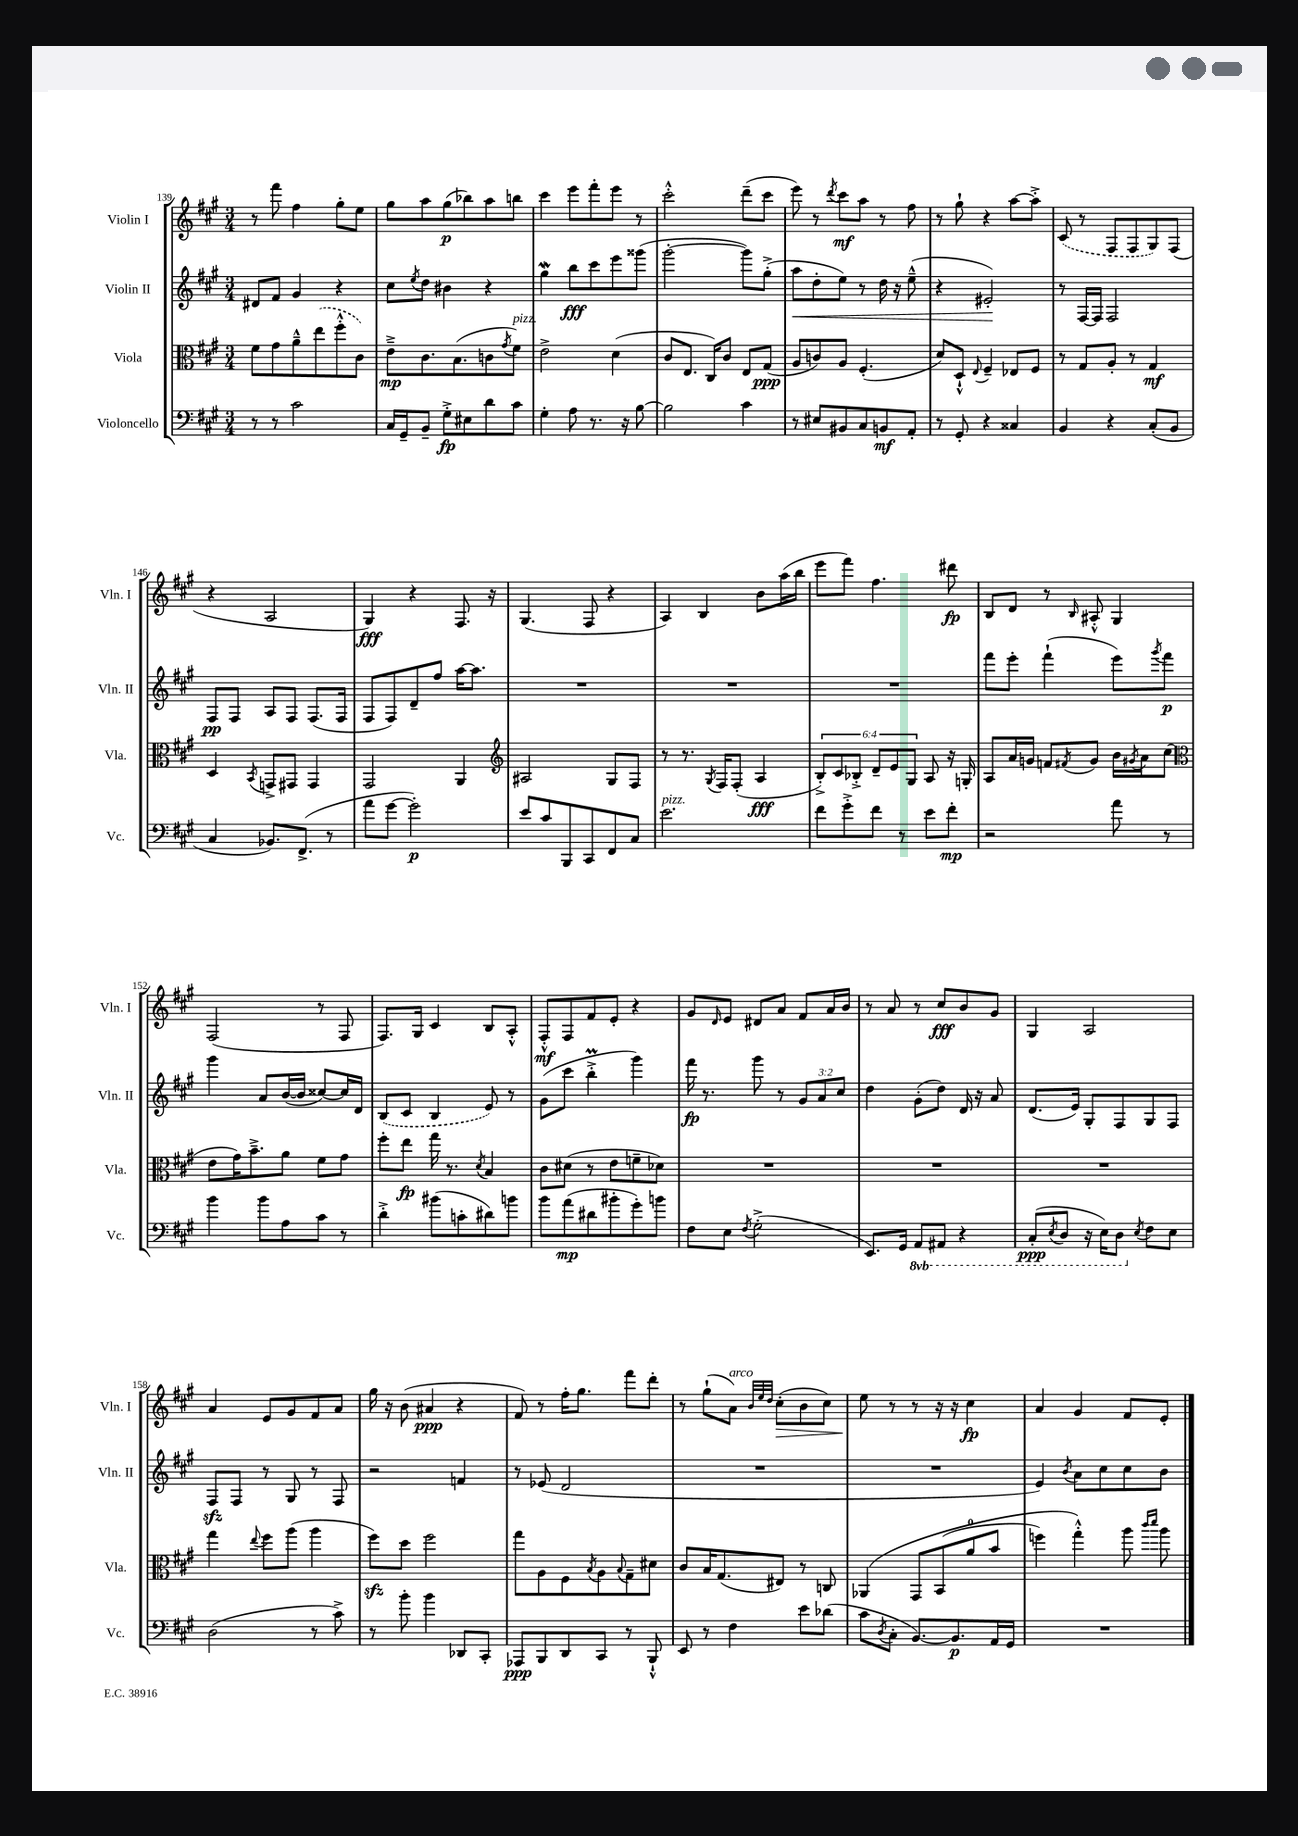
<<
\new StaffGroup <<
\new Staff = "s0" \with { instrumentName = "Violin I" shortInstrumentName = "Vln. I" } {
    \clef treble \key a \major \numericTimeSignature \time 3/4
    r8 fis'''8 fis''4 gis''8-. e''8 |
    gis''8 a''8 gis''8\p( bes''8) a''8 b''8 |
    cis'''4 e'''8 fis'''8-. e'''8 r8 |
    cis'''2-.-^ d'''8--( cis'''8 |
    e'''8) r8 \acciaccatura { d'''8 } cis'''8\mf a''8 r8 fis''8 |
    r8 gis''8-! r4 a''8~ a''8-.-> |
    \once \slurDashed cis'8( r8 fis8 fis8 gis8) fis8( |
    r4 a2 |
    gis4\fff) r4 fis8. r16 |
    gis4.( fis8 r4 |
    a4) b4 b'8 a''16( b''16 |
    e'''8 fis'''8) fis''4. dis'''8\fp |
    b8 d'8 r8 \grace { b16 } ais8-.-^ gis4 |
    fis2( r8 fis8 |
    fis8.) gis16 cis'4 b8 a8-.-^ |
    fis8-.-^\mf fis8 fis'8 e'8-. r4 |
    gis'8 \grace { d'16 } e'8 dis'8 a'8 fis'8 a'16 b'16 |
    r8 a'8 r8 cis''8\fff b'8 gis'8 |
    gis4 a2 |
    a'4 e'8 gis'8 fis'8 a'8 |
    gis''16 r16 b'8( ais'4\ppp r4 |
    fis'8) r8 fis''16-. gis''8. fis'''8 d'''8-. |
    r8 gis''8-!( a'8^\markup { \italic "arco" }) \grace { b'32 e''32 d''32 } cis''8-.\>( b'8 cis''8) |
    e''8\! r8 r8 r16 r16 cis''4\fp |
    a'4 gis'4 fis'8 e'8-. \bar "|." |
}
\new Staff = "s1" \with { instrumentName = "Violin II" shortInstrumentName = "Vln. II" } {
    \clef treble \key a \major \numericTimeSignature \time 3/4 \override Staff.TupletNumber.text = #tuplet-number::calc-fraction-text
    dis'8 fis'8 gis'4 r4 |
    cis''8 \acciaccatura { e''8 } d''8 bis'4 r4 |
    gis''4\mordent b''8\fff cis'''8 e'''8 gisis'''8( |
    gis'''2~-. gis'''8) gis''8-.->( |
    a''8\< d''8-. e''8) r8 d''16 r16 e''8---^( |
    r4 eis'2-.\!) |
    r8 fis16~ fis16 fis2 |
    fis8\pp fis8 a8 fis8 fis8.( fis16 |
    fis8 fis8) d'8-- fis''8 a''16~ a''8. |
    R2. |
    R2. |
    R2. |
    fis'''8 e'''8-. fis'''4-!( e'''8) \acciaccatura { gis'''8 } fis'''8\p |
    gis'''4 a'8 b'16~( b'16 cisis''8~) cisis''16 d'16 |
    \once \slurDashed b8( cis'8 b4 e'8) r8 |
    gis'8( cis'''8 b''4-.->\prall gis'''4) |
    fis'''16\fp r8. gis'''8 r8 \tuplet 3/2 { gis'8 a'8 cis''8 } |
    d''4 gis'8-.( d''8) d'16 r16 a'8 |
    d'8.( e'16) gis8-. fis8 gis8 fis8 |
    fis8\sfz fis8 r8 gis8 r8 fis8 |
    r2 f'4 |
    r8 ees'8( d'2 |
    R2. |
    R2. |
    e'4) \acciaccatura { b'8 } a'8 cis''8 cis''8 b'8 \bar "|." |
}
\new Staff = "s2" \with { instrumentName = "Viola" shortInstrumentName = "Vla." } {
    \clef alto \key a \major \numericTimeSignature \time 3/4 \override Staff.TupletNumber.text = #tuplet-number::calc-fraction-text
    fis'8 gis'8 a'8---^ \once \slurDashed e''8( fis''8-.-^ cis'8) |
    e'8--->\mp cis'8. b8.( c'8 \acciaccatura { gis'8 } fis'8^\markup { \italic "pizz." }) |
    e'2-> d'4( |
    cis'8 e8. cis16) cis'8 e8 gis8\ppp( |
    a8 c'8) a8 fis4.-.( |
    d'8) d8-!-^ \appoggiatura { e8 } fis4-- ees8 fis8 |
    r8 gis8 a8-. r8 gis4\mf |
    d4 \acciaccatura { b,8 } g,8-> gis,8 gis,4 |
    gis,2 a,4 |
    \clef treble ais2 gis8 fis8 |
    r8 r8. \acciaccatura { gis8 } fis16 fis8-.( a4\fff |
    \tuplet 6/4 { b8-.->) cis'8 bes8-.-> d'8-- e'8 gis8 } a8 r16 g16-. |
    a8 a'16 g'16 f'8 \acciaccatura { fis'8 } g'8 b'16 \acciaccatura { gis'8 } a'16 cis''8( |
    \clef alto e'8 gis'16) b'8.---> a'8 fis'8 gis'8 |
    fis''8-. e''8\fp gis''16 r8. \acciaccatura { d'8 } b4 |
    cis'8 dis'8( r8 e'8 f'8-- des'8) |
    R2. |
    R2. |
    R2. |
    gis''4 \appoggiatura { e''8 } fis''8 a''8( a''4 |
    fis''8\sfz) d''8 fis''2 |
    gis''8 a8 fis8 \acciaccatura { b8 } a8 \appoggiatura { b8 } gis8-- dis'8 |
    cis'8 b16 gis8.( eis8) r8 c8 |
    aes,4\( gis,8 b,8( a'8-0 b'8 |
    f''4) gis''4-.-^\) a''8 \grace { cis'''16 d'''16 } a''8 \bar "|." |
}
\new Staff = "s3" \with { instrumentName = "Violoncello" shortInstrumentName = "Vc." } {
    \clef bass \key a \major \numericTimeSignature \time 3/4 \set Staff.ottavationMarkups = #ottavation-simple-ordinals
    r8 r8 cis'2 |
    cis16 gis,16-- b,8-- gis8-.->\fp eis8 d'8 cis'8 |
    gis4-. a8 r8. r16 b8~ |
    b2 cis'4 |
    r8 eis8 bis,8 cis8 b,8\mf a,8-. |
    r8 gis,8-. r4 cisis4 |
    b,4 r4 cis8-.( b,8 |
    cis4 bes,8.) fis,8.->( r8 |
    a'8 gis'8~ gis'2-.\p) |
    e'8 cis'8 b,,8 cis,8 fis,8 cis8 |
    e'2.^\markup { \italic "pizz." } |
    fis'8 gis'8-.-> fis'8 r8 e'8 fis'8-.\mp |
    r2 a'8 r8 |
    b'4 b'8 a8 cis'8 r8 |
    d'4-.-> bis'8( c'8-. dis'8) b'8 |
    b'8 a'8\mp( dis'8 bis'8-. gis'8-.) b'8 |
    fis8 e8 \acciaccatura { fis8 } gis2-.->( |
    e,8.) gis,16 \ottava #-1 a,,8 ais,,8 r4 |
    cis,8-.\ppp( \acciaccatura { e,8 } d,8 r16 e,16) d,8 \ottava #0 \acciaccatura { e8 } fis8 e8 |
    d2( r8 cis'8->) |
    r8 b'8-. b'4 des,8 cis,8-. |
    aes,,8\ppp b,,8 d,8 cis,8 r8 b,,8-!-^ |
    e,8 r8 fis4 e'8 des'8( |
    cis'8 \acciaccatura { d8 } cis8-. b,8.~) b,8.\p a,16 gis,16 |
    R2. \bar "|." |
}
>>
>>
\layout { \context { \Score currentBarNumber = #139 } }
